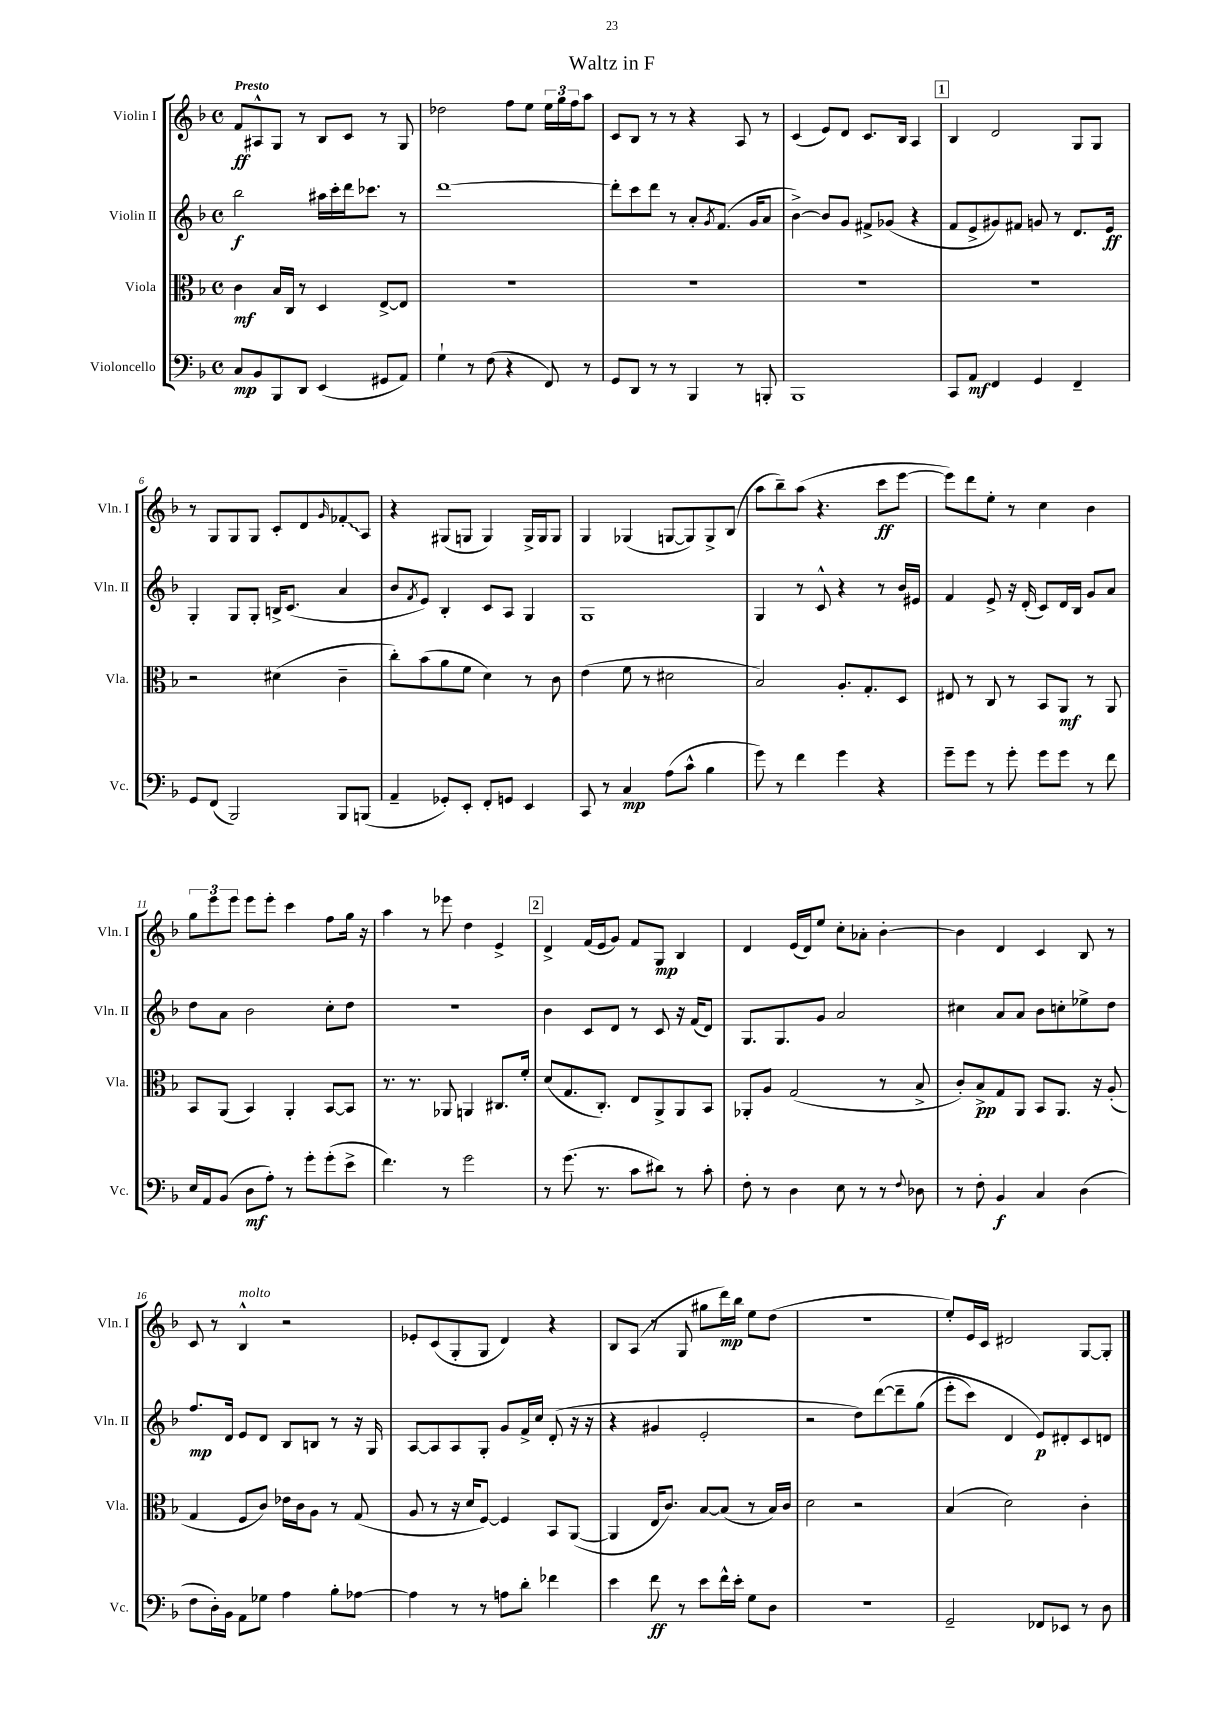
\header { title = "Waltz in F" }
<<
\new StaffGroup <<
\new Staff = "s0" \with { instrumentName = "Violin I" shortInstrumentName = "Vln. I" } {
    \clef treble \key f \major \defaultTimeSignature \time 4/4 \tempo "Presto"
    f'8\ff ais8-^ g8 r8 bes8 c'8 r8 g8 |
    des''2 f''8 e''8 \tuplet 3/2 { e''16 g''16 f''16 } a''8 |
    c'8 bes8 r8 r8 r4 a8 r8 |
    c'4( e'8) d'8 c'8. bes16 a4 |
    \mark \markup { \box "1" } bes4 d'2 g8 g8 |
    r8 g8 g8 g8 c'8-. d'8 \grace { g'16 } \once \override Glissando.style = #'zigzag fes'8-.\glissando a8 |
    r4 gis8( g8 g4) g16-> g16 g8 |
    g4 ges4( g8~ g8) g8-> bes8( |
    a''8 bes''8--) a''8( r4. c'''8\ff e'''8~ |
    e'''8) d'''8 e''8-. r8 c''4 bes'4 |
    \tuplet 3/2 { g''8 e'''8 e'''8 } e'''8 e'''8-. c'''4 f''8 g''16 r16 |
    a''4 r8 ees'''8 d''4 e'4-> |
    \mark \markup { \box "2" } d'4-> f'16( e'16 g'8) f'8 g8\mp bes4 |
    d'4 e'16( d'16) e''8 c''8-. aes'8-. bes'4~-. |
    bes'4 d'4 c'4 bes8 r8 |
    c'8 r8 bes4-^^\markup { \italic "molto" } r2 |
    ees'8-. c'8( g8-. g8 d'4) r4 |
    bes8 a8( r8 g8 gis''8 d'''16\mp) bes''16 e''8 d''8( |
    R1 |
    e''8-.) e'16 c'16 dis'2 g8~ g8-. \bar "|." |
}
\new Staff = "s1" \with { instrumentName = "Violin II" shortInstrumentName = "Vln. II" } {
    \clef treble \key f \major \defaultTimeSignature \time 4/4
    bes''2\f ais''16 c'''16-. d'''16 ces'''8. r8 |
    d'''1~ |
    d'''8-. c'''8 d'''8 r8 a'8-. \acciaccatura { g'8 } f'8.( g'16 a'8 |
    bes'4~->) bes'8 g'8 fis'8-> ges'8( r4 |
    \mark \markup { \box "1" } f'8 e'8-> gis'8) fis'8 g'8 r8 d'8. e'16\ff |
    g4-. g8 g8-. b16-> c'8.( a'4 |
    bes'8 \acciaccatura { f'8 } e'8) bes4-. c'8 a8 g4 |
    g1 |
    g4 r8 c'8-^ r4 r8 bes'16 eis'16 |
    f'4 e'8-> r16 d'16-.( c'8) d'16 bes16 g'8 a'8 |
    d''8 a'8 bes'2 c''8-. d''8 |
    R1 |
    \mark \markup { \box "2" } bes'4 c'8 d'8 r8 c'8 r16 f'16( d'8) |
    g8. g8. g'8 a'2 |
    cis''4 a'8 a'8 bes'8 c''8-. ees''8-> d''8 |
    f''8.\mp d'16 e'8 d'8 bes8 b8 r8 r16 g16 |
    a8~ a8 a8 g8-. g'8 f'16-> c''16 d'8-.( r16 r16 |
    r4 gis'4 e'2-. |
    r2 d''8) d'''8~\( d'''8-- g''8( |
    e'''8-. c'''8) d'4 e'8\p\) dis'8-. c'8 d'8 \bar "|." |
}
\new Staff = "s2" \with { instrumentName = "Viola" shortInstrumentName = "Vla." } {
    \clef alto \key f \major \defaultTimeSignature \time 4/4
    c'4\mf bes16 c16 r8 d4 e8~-> e8 |
    R1 |
    R1 |
    R1 |
    \mark \markup { \box "1" } R1 |
    r2 dis'4( c'4-- |
    c''8-.) bes'8( a'8 f'8 d'4) r8 c'8 |
    e'4( f'8 r8 dis'2 |
    bes2) a8.-. g8.-. d8 |
    eis8 r8 c8 r8 bes,8 a,8\mf r8 a,8 |
    bes,8 a,8( bes,4) a,4-. bes,8~ bes,8 |
    r8. r8. aes,8 a,4 cis8. f'16-. |
    \mark \markup { \box "2" } d'8( g8. c8.-.) e8 a,8-> a,8 bes,8 |
    aes,8-. a8 g2( r8 bes8-> |
    c'8-.) bes8->\pp g8 a,8 bes,8 a,8. r16 a8-.( |
    g4 f8 c'8) ees'16 c'16 a8 r8 g8( |
    a8 r8 r16 d'16 f8~) f4 bes,8 a,8~( |
    a,4 e16 c'8.) bes8~ bes8( r8 bes16) c'16 |
    d'2 r2 |
    bes4( d'2) c'4-. \bar "|." |
}
\new Staff = "s3" \with { instrumentName = "Violoncello" shortInstrumentName = "Vc." } {
    \clef bass \key f \major \defaultTimeSignature \time 4/4
    c8\mp bes,8 bes,,8 d,8 e,4( gis,8 a,8) |
    g4-! r8 f8( r4 f,8) r8 |
    g,8 d,8 r8 r8 bes,,4 r8 b,,8-. |
    bes,,1 |
    \mark \markup { \box "1" } c,8 a,8\mf f,4 g,4 f,4-- |
    g,8 f,8( bes,,2) bes,,8 b,,8( |
    a,4-- ges,8-.) e,8-. f,8-. g,8 e,4 |
    c,8 r8 c4\mp a8( c'8-^ bes4 |
    g'8) r8 f'4 g'4 r4 |
    g'8-- g'8 r8 g'8-. g'8 g'8 r8 f'8 |
    e16 a,16 bes,8( d8\mf a8-.) r8 g'8-. g'8-.( e'8-> |
    f'4.) r8 g'2 |
    \mark \markup { \box "2" } r8 g'8.( r8. c'8 dis'8) r8 c'8-. |
    f8-. r8 d4 e8 r8 r8 \appoggiatura { f8 } des8 |
    r8 f8-. bes,4\f c4 d4( |
    f8 d16-.) bes,16 a,8 ges8 a4 bes8-. aes8~ |
    aes4 r8 r8 a8 d'8-. fes'4 |
    e'4 f'8\ff r8 e'8 f'16-^ e'16-. g8 d8 |
    R1 |
    g,2-- fes,8 ees,8 r8 d8 \bar "|." |
}
>>
>>
